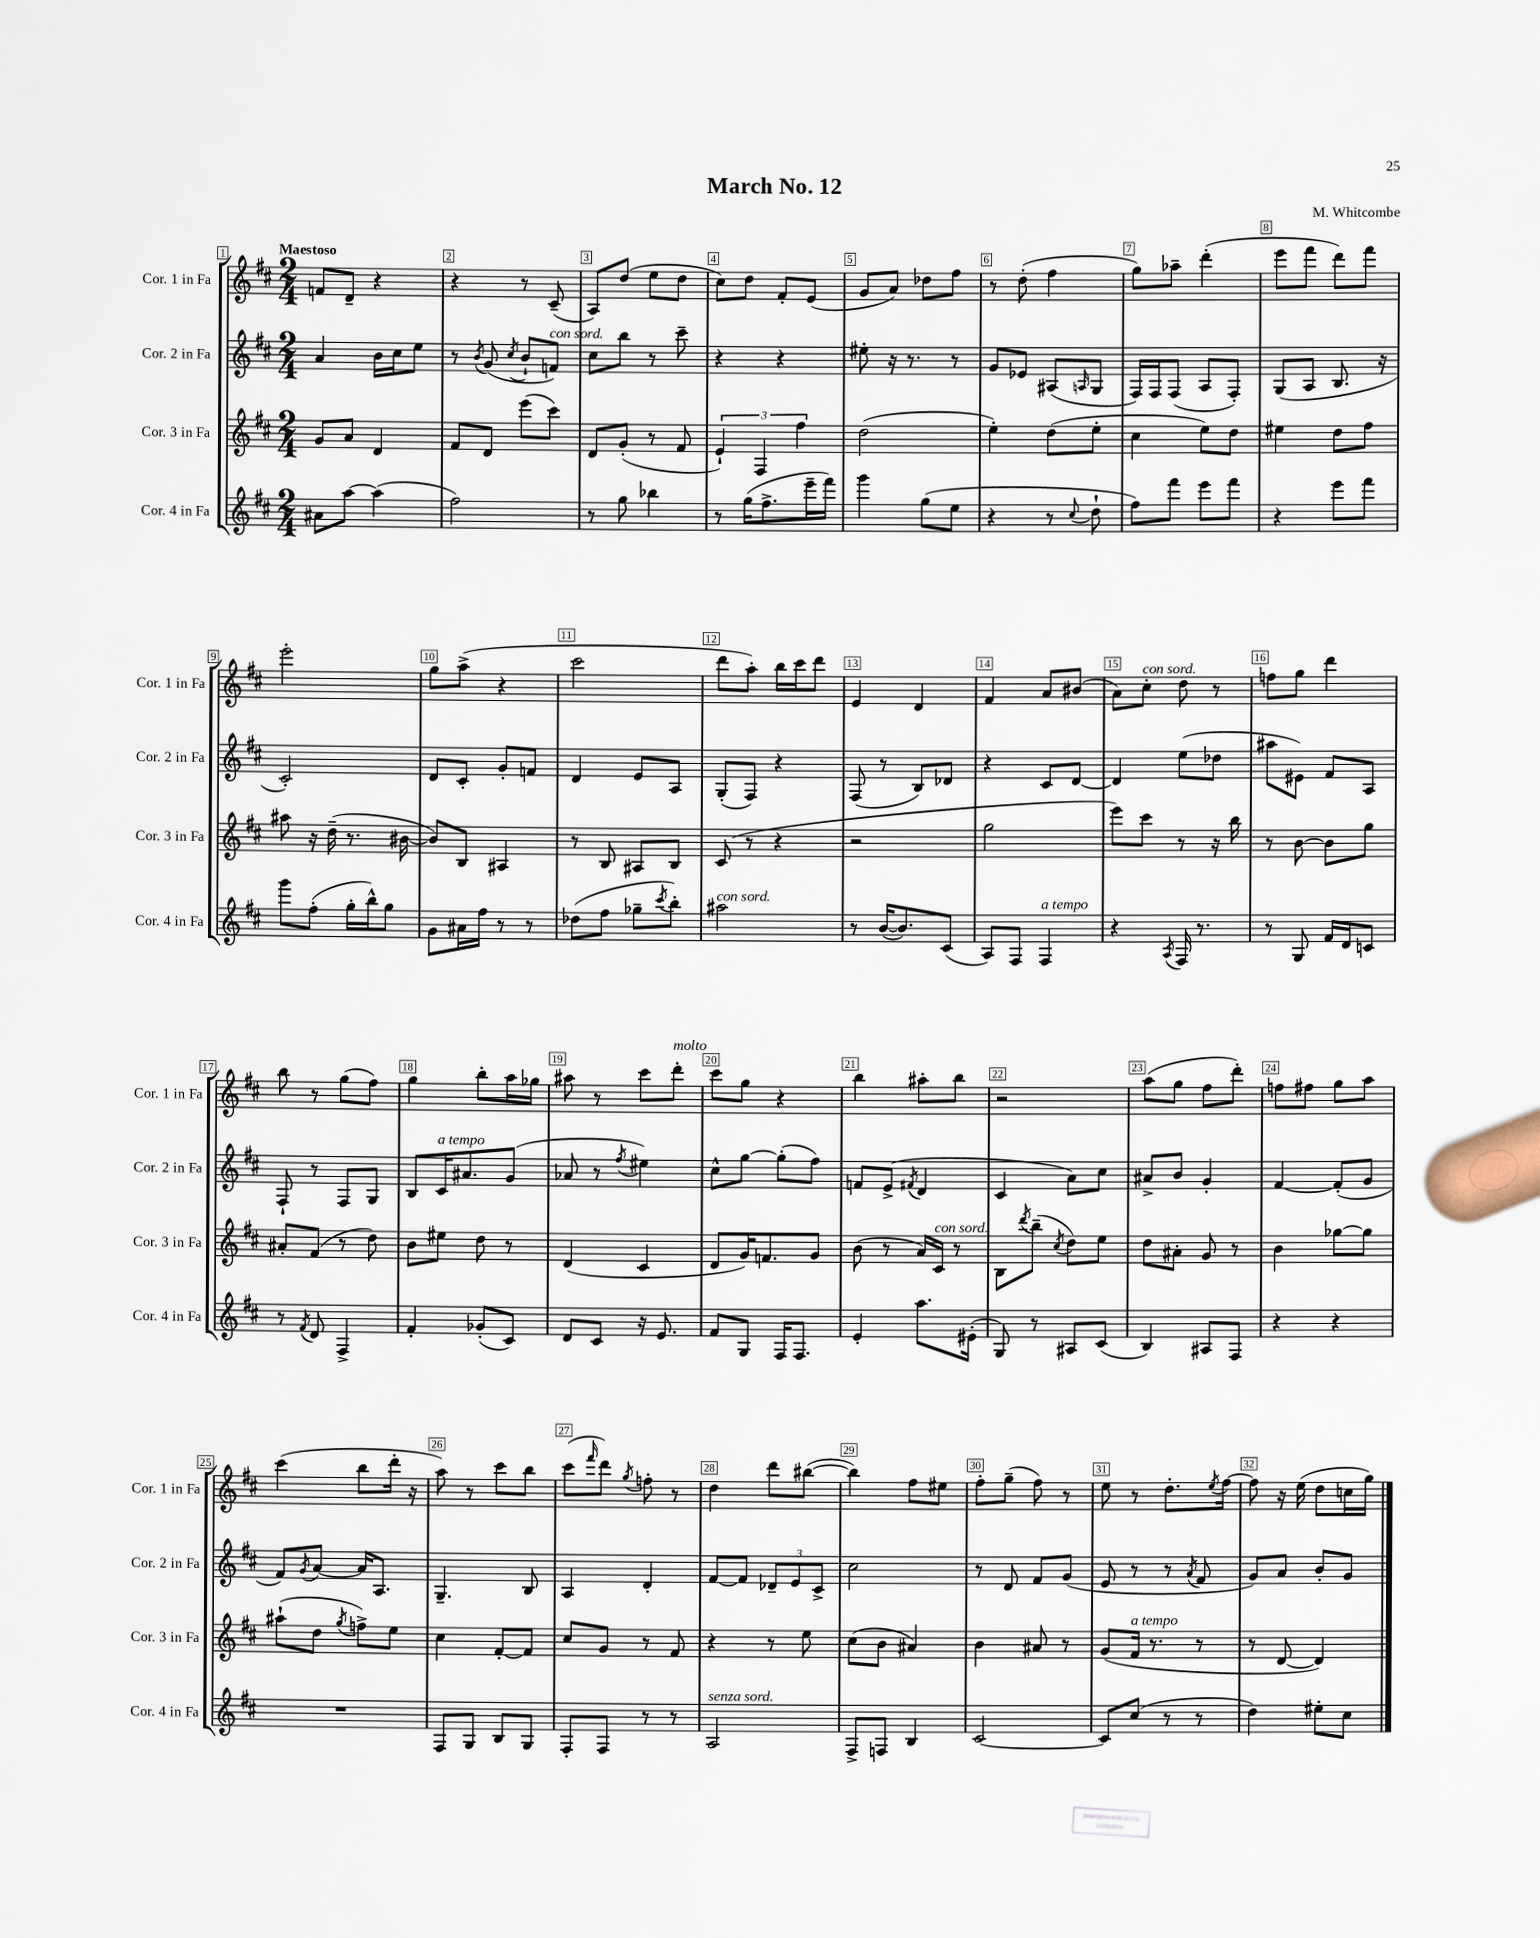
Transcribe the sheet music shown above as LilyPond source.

\header { title = "March No. 12" composer = "M. Whitcombe" }
<<
\new StaffGroup <<
\new Staff = "s0" \with { instrumentName = "Cor. 1 in Fa" shortInstrumentName = "Cor. 1 in Fa" } {
    \clef treble \key d \major \numericTimeSignature \time 2/4 \tempo "Maestoso"
    f'8 d'8-- r4 |
    r4 r8 cis'8--( |
    a8) d''8( e''8 d''8 |
    cis''8) d''8 fis'8-. e'8( |
    g'8 a'8) des''8 fis''8 |
    r8 d''8-.( fis''4 |
    g''8) aes''8-- d'''4-.( |
    e'''8 fis'''8 d'''8) fis'''8 |
    e'''2-. |
    g''8 a''8->( r4 |
    cis'''2 |
    d'''8 a''8-.) b''16 cis'''16 d'''8 |
    e'4 d'4 |
    fis'4 a'8 bis'8( |
    a'8) cis''8-.^\markup { \italic "con sord." } d''8 r8 |
    f''8 g''8 d'''4 |
    b''8 r8 g''8( fis''8) |
    g''4 b''8-. a''16 ges''16 |
    ais''8 r8 cis'''8 d'''8-.^\markup { \italic "molto" } |
    cis'''8 g''8 r4 |
    b''4 ais''8-. b''8 |
    r2 |
    a''8( g''8 fis''8 d'''8-.) |
    f''8 fis''8 g''8 a''8 |
    cis'''4( b''8 d'''16-. r16 |
    a''8) r8 cis'''8 b''8 |
    cis'''8( \grace { fis'''16 } d'''8) \acciaccatura { g''8 } f''8-. r8 |
    d''4 d'''8 bis''8~( |
    bis''4) fis''8 eis''8 |
    fis''8-. g''8--( fis''8) r8 |
    e''8 r8 d''8.-. \acciaccatura { e''8 } fis''16~ |
    fis''8 r16 e''16( d''8 c''16 g''16) \bar "|." |
}
\new Staff = "s1" \with { instrumentName = "Cor. 2 in Fa" shortInstrumentName = "Cor. 2 in Fa" } {
    \clef treble \key d \major \numericTimeSignature \time 2/4
    a'4 b'16 cis''16 e''8 |
    r8 \acciaccatura { b'8 } g'8( \acciaccatura { cis''8 } b'8-! f'8^\markup { \italic "con sord." }) |
    cis''8 b''8 r8 cis'''8-- |
    r4 r4 |
    eis''8-. r16 r8. r8 |
    g'8 ees'8 ais8( \grace { a16 } g8 |
    fis16) fis16 fis8( a8 fis8-.) |
    g8( a8 b8. r16 |
    cis'2-.) |
    d'8 cis'8-. g'8-. f'8 |
    d'4 e'8 a8 |
    g8-.( fis8) r4 |
    fis8( r8 b8) des'8 |
    r4 cis'8 d'8~ |
    d'4 e''8( des''8 |
    ais''8 eis'8) fis'8 a8 |
    fis8-! r8 fis8 g8 |
    b8 cis'16^\markup { \italic "a tempo" } ais'8. g'8( |
    aes'8 r8 \acciaccatura { fis''8 } eis''4) |
    cis''8-^ g''8~ g''8-.( fis''8) |
    f'8 e'8->( \acciaccatura { fis'8 } d'4 |
    cis'4 a'8) cis''8 |
    ais'8-> b'8 g'4-. |
    fis'4~ fis'8-.( g'8 |
    fis'8) \acciaccatura { g'8 } a'8~ a'16 a8. |
    g4.-- b8 |
    a4 d'4-. |
    fis'8~ fis'8 \tuplet 3/2 { des'8-- e'8 cis'8-> } |
    cis''2 |
    r8 d'8 fis'8 g'8( |
    e'8 r8 r8 \acciaccatura { a'8 } fis'8 |
    g'8) a'8 b'8-. g'8 \bar "|." |
}
\new Staff = "s2" \with { instrumentName = "Cor. 3 in Fa" shortInstrumentName = "Cor. 3 in Fa" } {
    \clef treble \key d \major \numericTimeSignature \time 2/4
    g'8 a'8 d'4 |
    fis'8 d'8 e'''8( cis'''8) |
    d'8 g'8-.( r8 fis'8 |
    \tuplet 3/2 { e'4-!) fis4 fis''4 } |
    d''2( |
    e''4-.) d''8( e''8-. |
    cis''4 e''8) d''8 |
    eis''4 d''8 fis''8 |
    ais''8 r16 d''16--( r8. bis'16~ |
    bis'8) b8 ais4 |
    r8 b8 ais8 b8 |
    cis'8( r8 r4 |
    r2 |
    g''2 |
    e'''8) cis'''8 r8 r16 b''16 |
    r8 b'8~ b'8 g''8 |
    ais'8-. fis'8( r8 d''8) |
    b'8 eis''8 d''8 r8 |
    d'4( cis'4 |
    d'8 g'16) f'8. g'8 |
    b'8( r8 a'16) cis'16^\markup { \italic "con sord." } r8 |
    b8 \acciaccatura { d'''8 } b''8--( \acciaccatura { cis''8 } d''8) e''8 |
    d''8 ais'8-. g'8 r8 |
    b'4 ges''8~ ges''8 |
    ais''8-!( d''8 \acciaccatura { g''8 } f''8->) e''8 |
    cis''4 fis'8~-. fis'8 |
    cis''8 g'8 r8 fis'8 |
    r4 r8 e''8 |
    cis''8( b'8 ais'4) |
    b'4 ais'8 r8 |
    g'8( fis'16^\markup { \italic "a tempo" } r8. r8 |
    r8 d'8~ d'4) \bar "|." |
}
\new Staff = "s3" \with { instrumentName = "Cor. 4 in Fa" shortInstrumentName = "Cor. 4 in Fa" } {
    \clef treble \key d \major \numericTimeSignature \time 2/4
    ais'8 a''8~ a''4( |
    fis''2) |
    r8 g''8 bes''4 |
    r8 g''16( fis''8.-> e'''16-- fis'''16) |
    g'''4 g''8( e''8 |
    r4 r8 \appoggiatura { cis''8 } d''8-! |
    fis''8) fis'''8 e'''8 fis'''8 |
    r4 e'''8 fis'''8 |
    g'''8 fis''8-.( g''16-. b''16-^) g''8 |
    g'8 ais'16 fis''16 r8 r8 |
    des''8( fis''8 ges''8-- \acciaccatura { cis'''8 } b''8-.) |
    ais''2^\markup { \italic "con sord." } |
    r8 b'16~( b'8.) cis'8( |
    a8) fis8 fis4^\markup { \italic "a tempo" } |
    r4 \acciaccatura { a8 } fis16 r8. |
    r8 g8 fis'16 d'16 c'8 |
    r8 \acciaccatura { fis'8 } d'8 fis4-> |
    fis'4-. ges'8-.( cis'8) |
    d'8 cis'8 r16 e'8. |
    fis'8 g8 fis16 fis8. |
    e'4-. a''8. eis'16-.( |
    g8) r8 ais8 cis'8( |
    b4) ais8 fis8 |
    r4 r4 |
    R2 |
    fis8 g8 b8 g8 |
    fis8-. fis8 r8 r8 |
    a2^\markup { \italic "senza sord." } |
    fis8-> f8 b4 |
    cis'2~ |
    cis'8 cis''8( r8 r8 |
    d''4) eis''8-. cis''8 \bar "|." |
}
>>
>>
\layout { \context { \Score \override BarNumber.break-visibility = ##(#f #t #t) barNumberVisibility = #all-bar-numbers-visible \override BarNumber.stencil = #(make-stencil-boxer 0.1 0.3 ly:text-interface::print) } }
